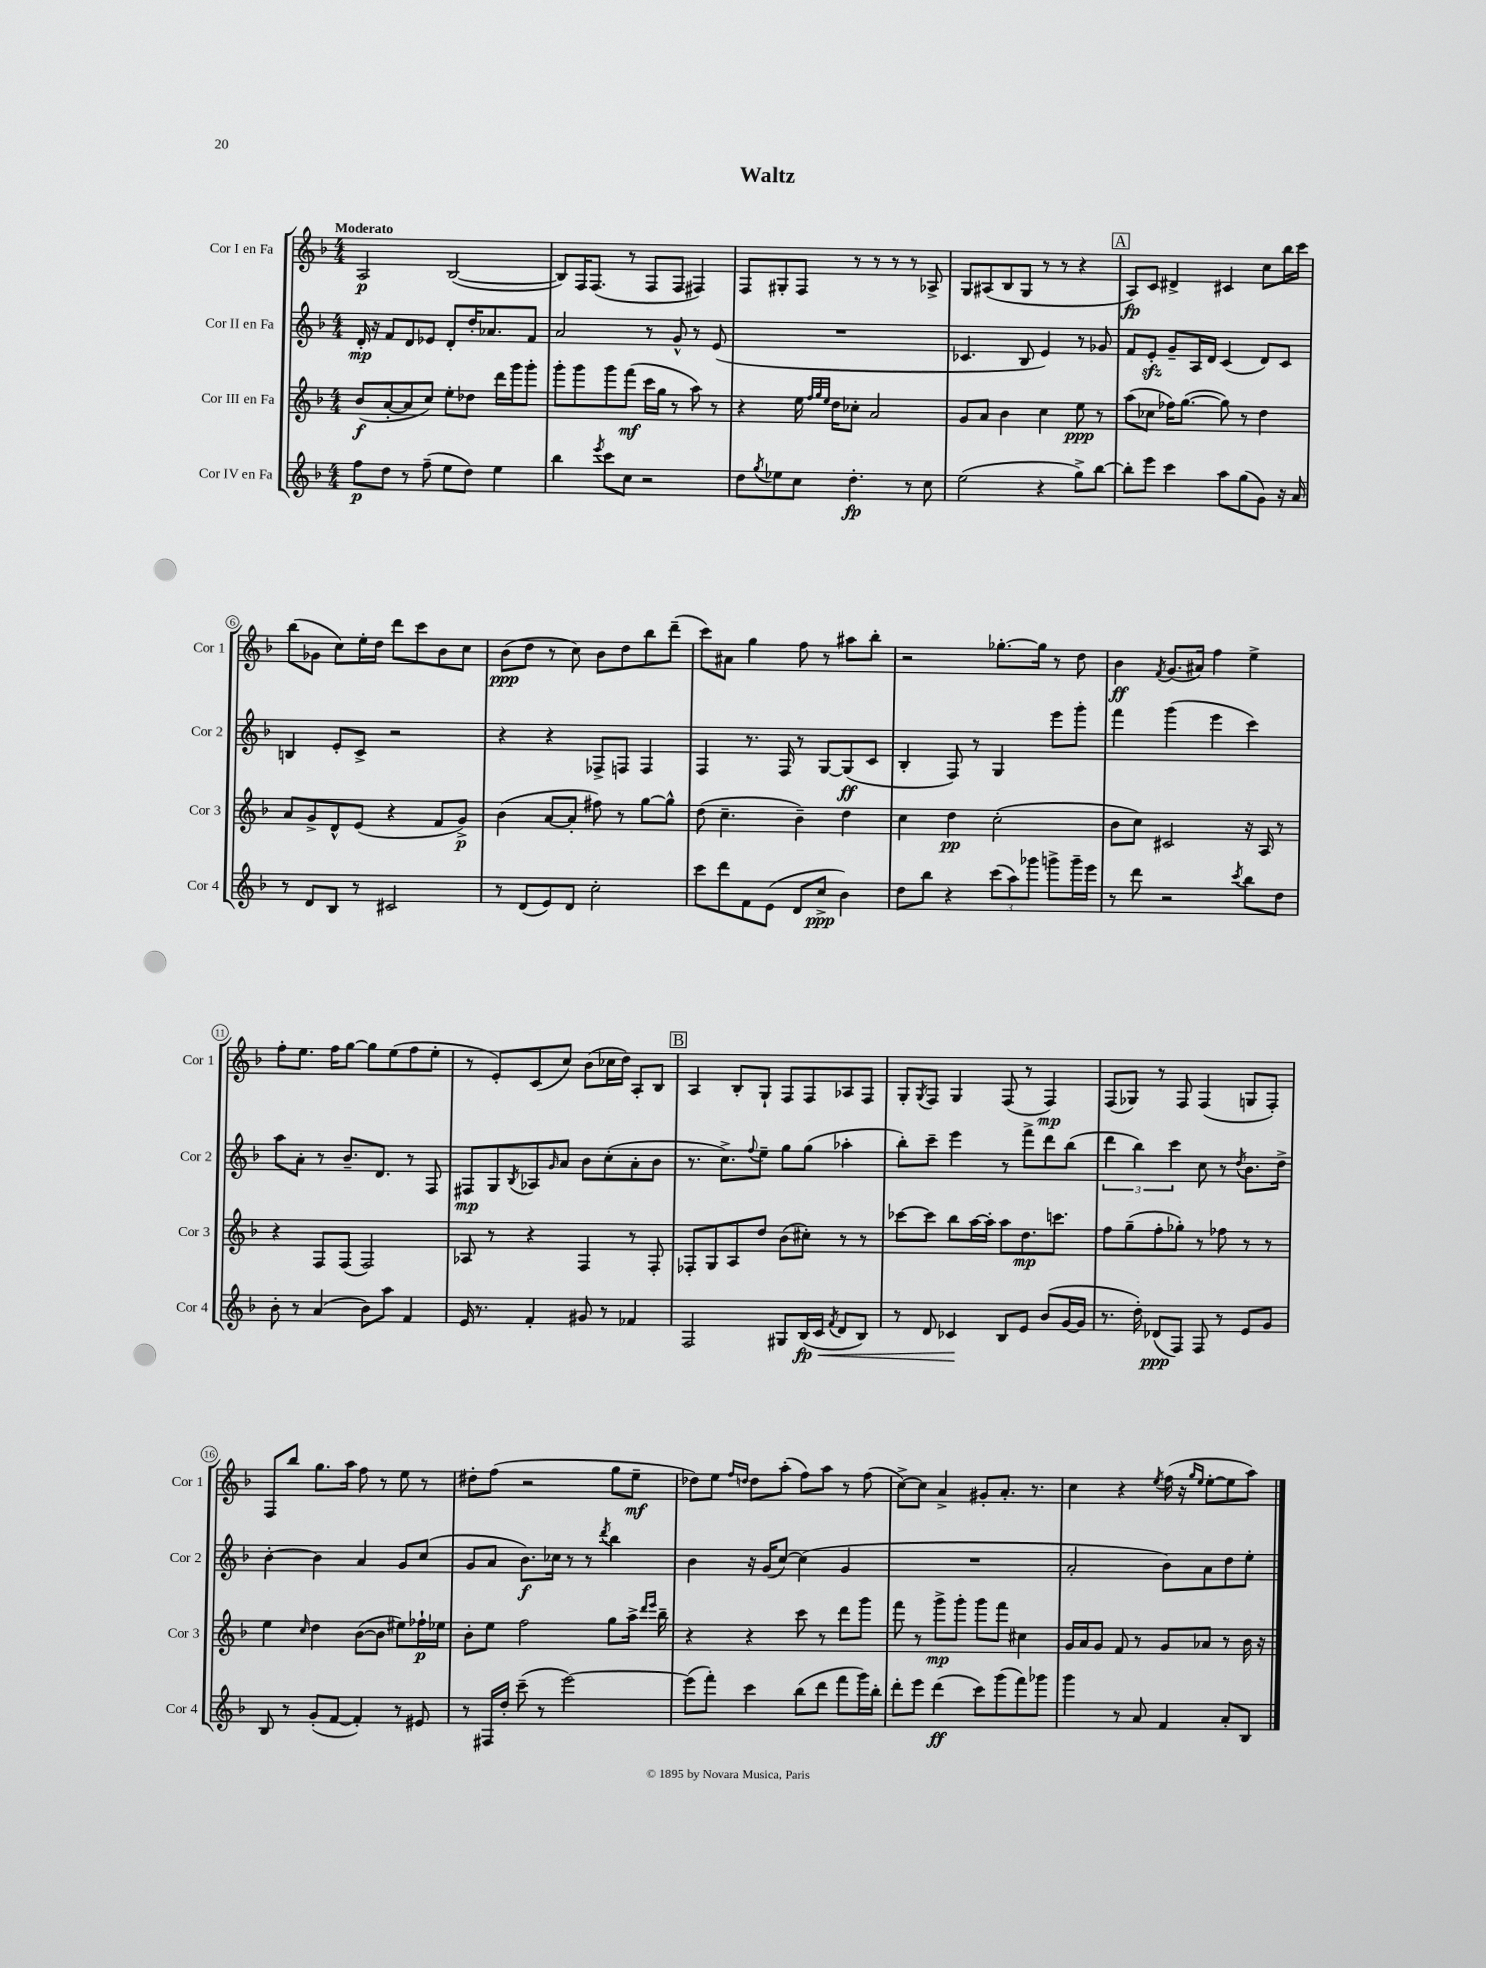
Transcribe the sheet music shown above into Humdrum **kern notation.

**kern	**kern	**kern	**kern
*staff4	*staff3	*staff2	*staff1
*clefG2	*clefG2	*clefG2	*clefG2
*k[b-]	*k[b-]	*k[b-]	*k[b-]
*M4/4	*M4/4	*M4/4	*M4/4
8ff\L	(8b-/L	16d'/	2A/
.	.	16r	.
8dd\J	[8a'/	8f/L	.
8r	8a/]	8d/	.
(8ff~\	8cc/J)	8e-/J	.
8ee\L	8ee'\L	8d'/L	([2B-/
8dd\J)	8dd-\J	16dd'/K	.
.	.	8.a-/	.
4ee\	16ddd\LL	.	.
.	16ggg\J	.	.
.	8ggg'\J	8f/J	.
=	=	=	=
4bb-\	8ggg'\L	2a/	8B-/]L)
.	8ggg\	.	16F/K
.	.	.	(8.F/J
8qeee/	.	.	.
8ccc\L	8ggg\	.	.
8cc\J	(8fff\J	.	8r
2r	16ccc\LL	8r	8F/L
.	16gg\JJ	.	.
.	8r	8g^^/	8F/J
.	8aa\)	8r	4F#/)
.	8r	(8e/	.
=	=	=	=
8dd\L	4r	1r	8F/L
8qgg/	.	.	.
8ee-\	.	.	8G#'/
8cc\J	16ee\	.	8F/J
.	32qqff/LLL	.	.
.	32qqgg/	.	.
.	32qqee/JJJ	.	.
.	16dd\LK	.	.
4.dd'\	8cc-'\J	.	8r
.	2a/	.	8r
.	.	.	8r
8r	.	.	8r
8cc\	.	.	8A-^/
=	=	=	=
(2ee\	8g/L	4.c-/	8G/L
.	8a/J	.	(8A#/
.	4b-\	.	8B-/
.	.	8B-/	8G/J
4r	4cc\	4e/)	8r
.	.	.	8r
8gg^\L)	8ee\	8r	4r
[8bb-\J	8r	8g-/	.
=	=	=	=
8bb-'\]L	(8aa\L	8f/L	8A/L)
8eee\J	8cc-\J	8e'/J	8c/J
4ccc\	16ff-\LK)	8g~/L	4d#^/
.	([8.gg\J	.	.
.	.	16A/L	.
.	.	16d/JJ	.
8aa\L	8gg\])	(4c/	4c#/
(8gg\	8r	.	.
8g\J)	4dd\	8d/L)	8cc\L
16r	.	8c/J	16bb-\L
16a/	.	.	16ccc\JJ
=	=	=	=
8r	8a/L	4B/	(8bb-\L
8d/L	8g^/	.	8g-\J
8B-/J	8d^^/	8e'/L	8cc\L)
8r	(8e/J	8c^/J	16ee'\L
.	.	.	16dd\JJ
2c#/	4r	2r	8ddd\L
.	.	.	8ccc\
.	8f/L	.	8b-\
.	8g^/J)	.	8cc\J
=	=	=	=
8r	(4b-\	4r	(8b-\L
(8d/L	.	.	8dd\J
8e/)	[8a/L	4r	8r
8d/J	8a'/]J	.	8cc\)
2cc'\	8ff#\)	8F-^/L	8b-\L
.	8r	8F/J	8dd\
.	[8gg\L	4F/	8bb-\
.	8gg^^\]J	.	(8ddd~\J
=	=	=	=
8ccc\L	(8dd\	4F/	8ccc\L)
8ddd\	4.cc~\	.	8a#\J
8f\	.	8.r	4gg\
(8e\J	.	.	.
.	.	16F/	.
8d/L	4b-~\)	8r	8ff\
8cc^/J	.	[8G/L	8r
4b-\)	4dd\	(8G/]	8aa#\L
.	.	8c/J	8bb-'\J
=	=	=	=
8dd\L	4cc\	4B-'/	2r
8bb-\J	.	.	.
4r	4dd\	8F/)	.
.	.	8r	.
(12ccc\L	(2cc'\	4G/	[8.gg-'\L
12aa\)	.	.	.
12ggg-\J	.	.	.
.	.	.	16gg-\]Jk
8ggg^\L	.	8eee\L	8r
16ggg~\L	.	8ggg'\J	8dd\
16eee\JJ	.	.	.
=	=	=	=
8r	8b-\L	4fff\	4b-\
8ddd\	8cc\J)	.	.
.	.	.	8qf/
2r	2c#/	(4ggg\	(8.g/L
.	.	.	16a#/Jk)
.	.	4eee\	4ff\
8qccc/	.	.	.
8bb-\L	16r	4ccc\)	4ee^\
.	16A/	.	.
8dd\J	8r	.	.
=	=	=	=
8b-'\	4r	8aa\L	8ff'\L
8r	.	8a'\J	8.ee\J
(4a/	8F/L	8r	.
.	.	.	16ff\LK
.	(8F/J	8.b-~/L	[8gg\J
8b-\L)	2F/)	.	8gg\]L
.	.	8.d/J	.
8aa\J	.	.	(8ee\
4f/	.	8r	8ff\
.	.	8F/	8ee'\J
=	=	=	=
16e/	8A-/	8F#/L	8r
8.r	.	.	.
.	8r	8G/	8e'/L)
.	.	8qB-/	.
4f'/	4r	8A-/	(8c/
.	.	16qqg/	.
.	.	8a/J	8cc/J)
8g#/	4F/	8b-\L	(8b-\L
8r	.	(8cc'\	16cc-\L
.	.	.	16dd\JJ)
4f-/	8r	8a'\	8A'/L
.	8F'/	8b-\J	8B-/J
=	=	=	=
2F/	8F-'/L	8.r	4A/
.	8G/	.	.
.	.	8.cc^\L)	.
.	8A/	.	8B-'/L
.	.	8qqff/	.
.	8dd/J	8ee~\J	8G`/J
8G#/L	(8b-\L	8gg\L	8F/L
(16B-/L	8cc#'\J)	(8gg\J	8F/
16c/JJ	.	.	.
8qf/	.	.	.
8d/L	8r	4aa-'\	8A-/
8B-/J)	8r	.	8F/J
=	=	=	=
8r	[8ccc-\L	8bb-'\L)	8G'/L
.	.	.	8qG/
8d/	8ccc-\]J	8ccc~\J	8F/J
4c-/	8bb-\L	4eee\	4G/
.	[16aa\L	.	.
.	16aa'\]JJ	.	.
8B-/L	8aa\L	8r	(8F/
8e/J	8.dd\	8fff^\L	8r
(8b-/L	.	8ddd\	4F/)
.	8.ccc\J	.	.
[16g/L	.	(8bb-\J	.
16g/]JJ	.	.	.
=	=	=	=
8.r	8ff\L	6ddd\	(8F/L
.	(8gg~\	.	8G-/J)
.	.	6bb-\)	.
16dd'\)	.	.	.
(8d-/L	8ff'\	.	8r
.	.	6ccc\	.
8F/J)	8gg-'\J)	.	8F/
8F/	8r	8cc\	(4F/
8r	8ff-\	8r	.
.	.	8qdd/	.
8e/L	8r	8.b-\L	8G/L
8g/J	8r	.	8F'/J)
.	.	16dd^\Jk	.
=	=	=	=
8B-/	4ee\	[4b-'\	8F/L
8r	.	.	8bb-/J
.	16qqcc/	.	.
(8g'/L	4dd\	4b-\]	8.gg\L
[8f/J	.	.	.
.	.	.	16aa\Jk
4f'/])	([8b-\L	4a/	8ff\
.	8b-\]J	.	8r
8r	8ee#\L)	8g/L	8ee\
8e#/	16ff-`\L	(8cc/J	8r
.	16ee-\JJ	.	.
=	=	=	=
8r	8b-'\L	8g/L	8dd#'\L
16F#/LL	8ee\J	8a/J	(8ff\J
16dd'/JJ	.	.	.
(8ccc~\	2ff\	8.b-\L)	2r
8r	.	.	.
.	.	16cc-\Jk	.
[2eee\)	.	8r	.
.	.	8r	.
.	.	8qddd/	.
.	8gg\L	4bb-\	8gg\L
.	16aa^\Jk	.	8ee~\J
.	16qqddd/LL	.	.
.	16qqeee/JJ	.	.
.	16bb-~\	.	.
=	=	=	=
(8eee\]L	4r	4b-\	8dd-\L)
8fff'\J)	.	.	8ee\J
.	.	.	16qqff/LL
.	.	.	16qqdd/JJ
4ccc\	4r	16r	8dd\L
.	.	(16g/LK	.
.	.	[8cc/J)	(8aa'\J
(8bb-\L	8ccc\	(4cc\]	8ff\L)
8ddd\J	8r	.	8aa\J
8fff\L	8ddd\L	4g/	8r
16ggg\L)	8ggg\J	.	(8ff\
16bb-'\JJ	.	.	.
=	=	=	=
8ddd'\L	8fff\	1r	[8cc^\L)
8eee\J	8r	.	8cc\]J
(4ddd\	8ggg^\L	.	4a^/
.	8ggg'\J	.	.
8ccc\L)	8ggg\L	.	8g#'/L
(8ggg\	8fff\J	.	8.a'/J
8fff\)	4cc#\	.	.
.	.	.	8.r
8ggg-\J	.	.	.
=	=	=	=
4ggg\	16g/LL	2a'/	4cc\
.	16a/J	.	.
.	8g/J	.	.
8r	8f/	.	4r
8a/	8r	.	.
.	.	.	8qee/
4f/	8g/L	8b-\L)	(16ff\
.	.	.	16r
.	.	.	16qqgg/LL
.	.	.	16qqee/JJ
.	8a-/J	8a\	[8ee'\L
8a'/L	8r	8dd\	8ee\]
8B-/J	16b-\	8ee'\J	8aa\J)
.	16r	.	.
==	==	==	==
*-	*-	*-	*-
